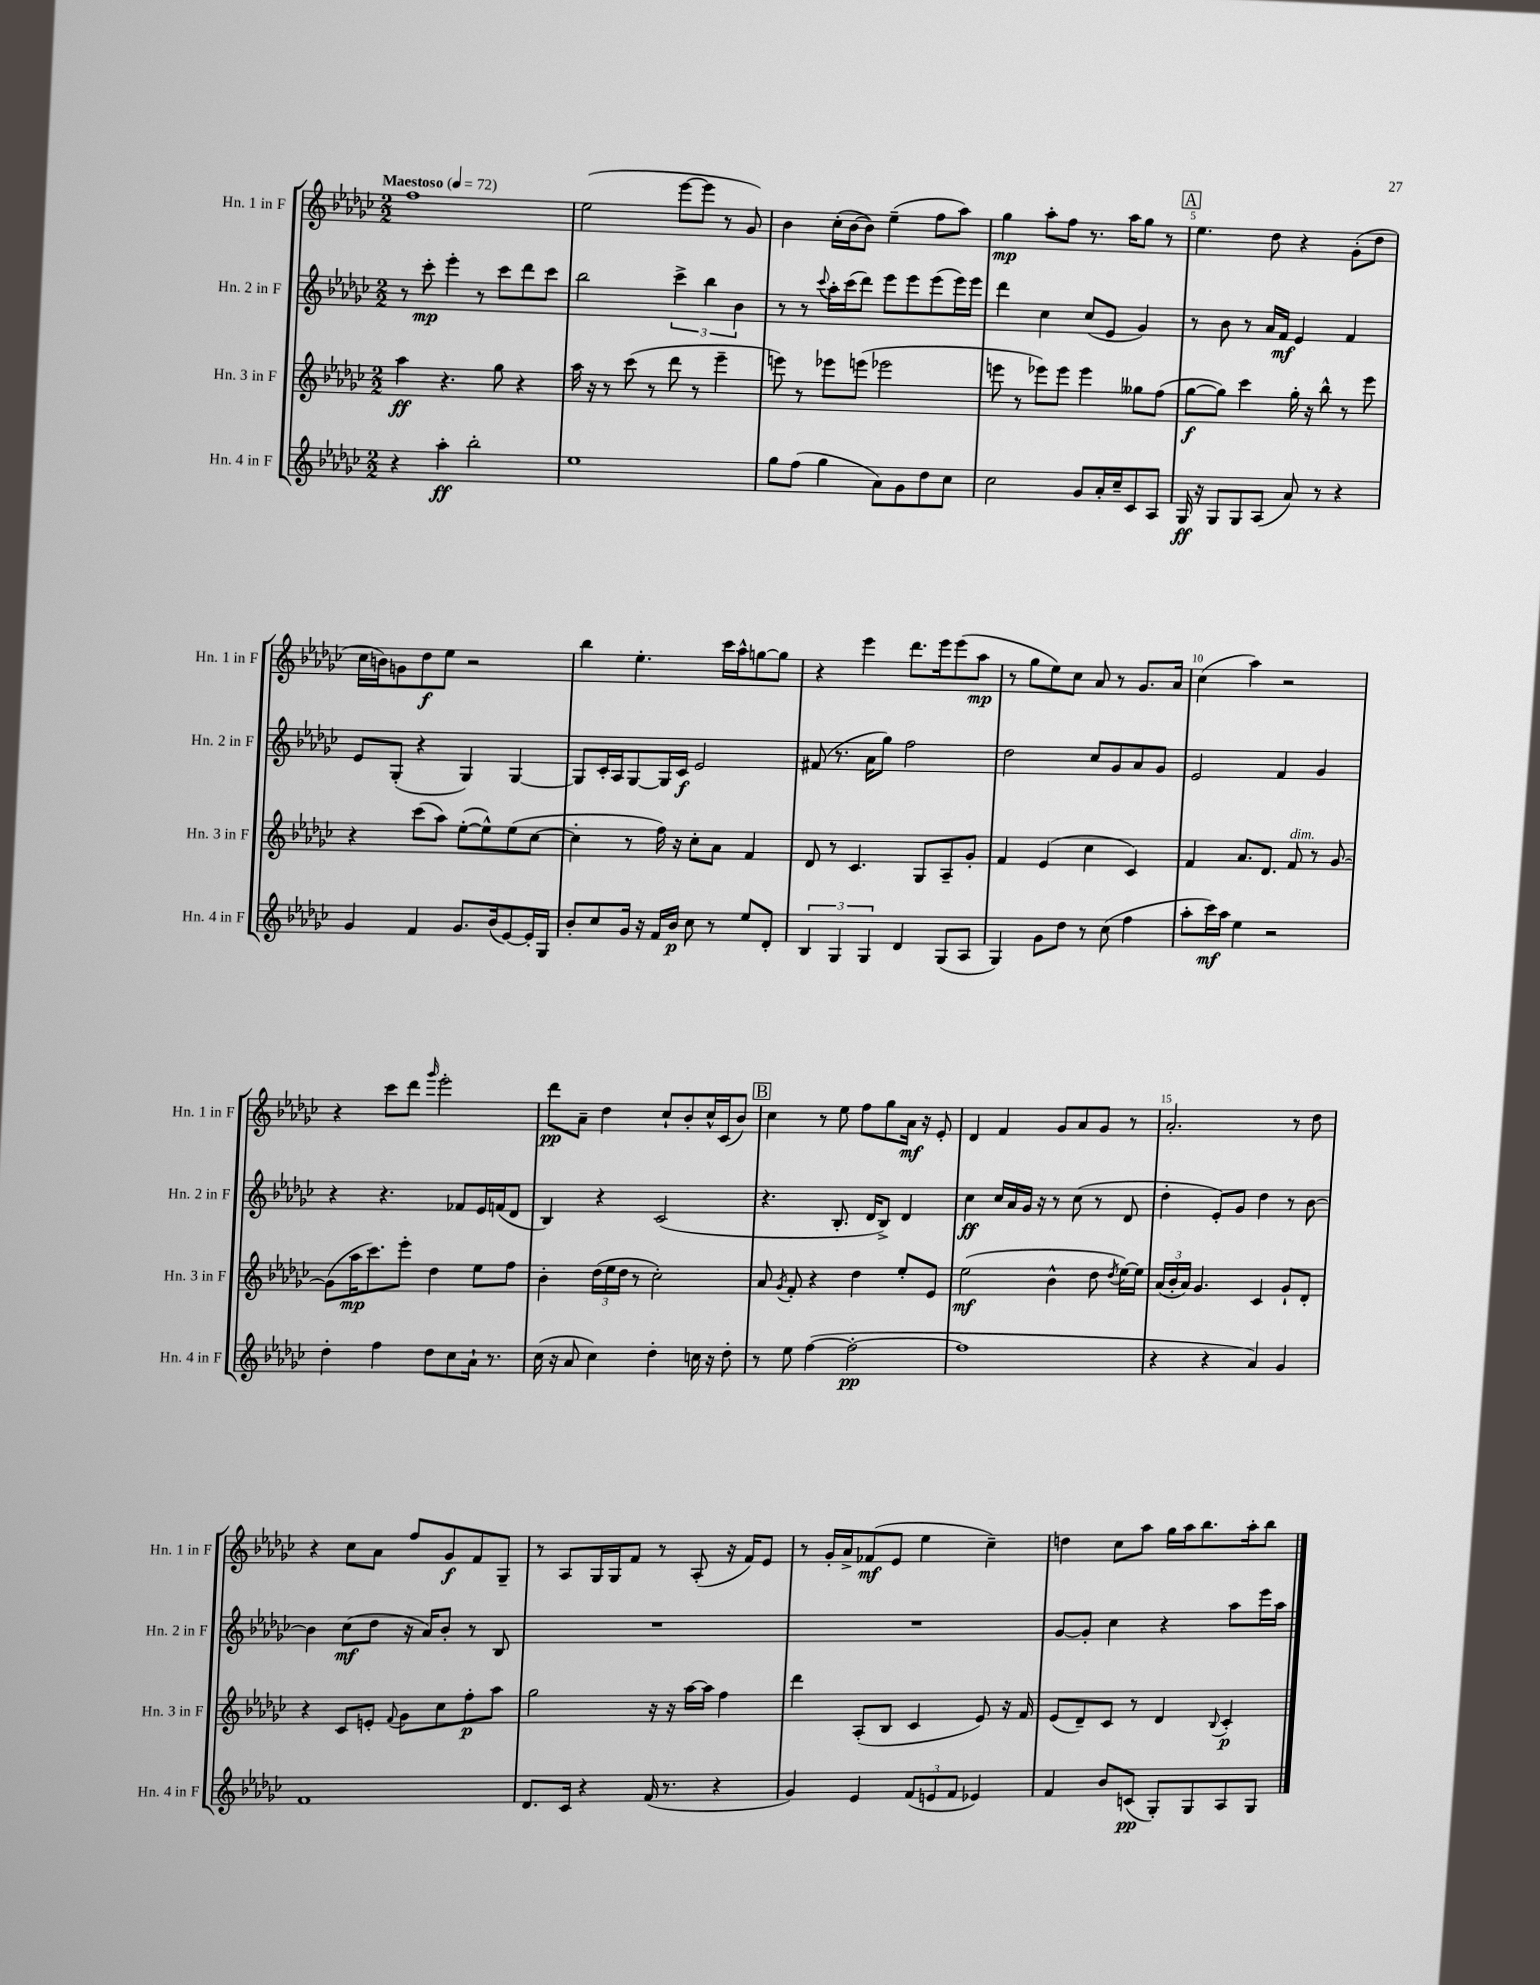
<<
\new StaffGroup <<
\new Staff = "s0" \with { instrumentName = "Hn. 1 in F" shortInstrumentName = "Hn. 1 in F" } {
    \clef treble \key ges \major \numericTimeSignature \time 2/2 \tempo "Maestoso" 4 = 72
    \autoBeamOff f''1 |
    ees''2( ees'''8[~ ees'''8] r8 ges'8) |
    bes'4 ces''16[-.( bes'16~ bes'8]) ees''4--( f''8[ aes''8]) |
    ges''4\mp aes''8[-. f''8] r8. aes''16[ ges''8] r8 |
    \mark \markup { \box "A" } ees''4. des''8 r4 ges'8[-.( des''8] |
    ces''16[ b'16) g'8 des''8\f ees''8] r2 |
    bes''4 ees''4.-. ces'''16[ aes''16-^ g''8~ g''8] |
    r4 ees'''4 des'''8.[ ees'''16 ees'''8( aes''8]\mp |
    r8 ges''8[ ees''8) ces''8] aes'8 r8 ges'8.[ aes'16] |
    ces''4( aes''4) r2 |
    r4 ces'''8[ des'''8] \grace { ges'''16 } ees'''2-. |
    des'''8[\pp aes'8]-- des''4 ces''8[-! bes'8-. ces''16-^ ces'16( bes'8]) |
    \mark \markup { \box "B" } ces''4 r8 ees''8 f''8[ ges''8 aes'16]\mf r16 ees'8-. |
    des'4 f'4 ges'8[ aes'8 ges'8] r8 |
    aes'2.-. r8 des''8 |
    r4 ces''8[ aes'8] f''8[ ges'8\f f'8 ges8]-- |
    r8 aes8[ ges16 ges16 f'8] r8 aes8-.( r16 f'16[) ees'8] |
    r8 ges'16[-. aes'16-> fes'8\mf( ees'8] ees''4 ces''4--) |
    d''4 ces''8[ aes''8] ges''16[ aes''16 bes''8. aes''16-. bes''8] \bar "|." |
}
\new Staff = "s1" \with { instrumentName = "Hn. 2 in F" shortInstrumentName = "Hn. 2 in F" } {
    \clef treble \key ges \major \numericTimeSignature \time 2/2
    \autoBeamOff r8 ces'''8-.\mp ees'''4-. r8 ces'''8[ des'''8 ces'''8] |
    bes''2 \tuplet 3/2 { ces'''4-> bes''4 bes'4 } |
    r8 r8 \appoggiatura { ces'''8 } aes''16[-. ces'''16( des'''8]) ees'''8[ ees'''8 ees'''8( ees'''16) ees'''16] |
    des'''4 ces''4 ces''8[( ees'8] ges'4) |
    \mark \markup { \box "A" } r8 bes'8 r8 aes'16[ f'16]\mf ees'4 f'4 |
    ees'8[ ges8]-.( r4 ges4) ges4~ |
    ges8[ ces'16-. aes16 ges8~ ges16 ces'16]\f ees'2 |
    fis'8( r8. aes'16[ ges''8]) f''2 |
    des''2 ces''8[ ges'8 aes'8 ges'8] |
    ees'2 f'4 ges'4 |
    r4 r4. fes'8[ ees'16 f'16( des'8] |
    bes4) r4 ces'2( |
    \mark \markup { \box "B" } r4. bes8.-. des'16[ bes8]->) des'4 |
    ces''4\ff ces''16[ aes'16 ges'16] r16 r8 ces''8( r8 des'8 |
    des''4-. ees'8[-.) ges'8] des''4 r8 bes'8~ |
    bes'4 ces''8[\mf( des''8] r16 aes'16[) bes'8]-. r8 bes8 |
    R1 |
    R1 |
    ges'8[~ ges'8]-. ces''4 r4 aes''8[ ees'''16 aes''16] \bar "|." |
}
\new Staff = "s2" \with { instrumentName = "Hn. 3 in F" shortInstrumentName = "Hn. 3 in F" } {
    \clef treble \key ges \major \numericTimeSignature \time 2/2
    \autoBeamOff aes''4\ff r4. ges''8 r4 |
    aes''16 r16 r8 ces'''8( r8 des'''8 r8 ees'''4-- |
    e'''8) r8 ees'''8[ e'''8]( ees'''2 |
    e'''8 r8 ees'''8[) ees'''8] ees'''4 geses''8[ f''8]( |
    \mark \markup { \box "A" } ges''8[~\f ges''8]) ces'''4 ges''16-. r16 bes''8-^ r8 ees'''8 |
    r4 ces'''8[( aes''8]) ees''8[~-.( ees''8-^) ees''8( ces''8]~ |
    ces''4-. r8 f''16) r16 ces''8[-. aes'8] f'4 |
    des'8 r8 ces'4. ges8[ aes8-- ges'8]-. |
    f'4 ees'4( ces''4 ces'4) |
    f'4 aes'8.[ des'8.] f'8^\markup { \italic "dim." } r8 ges'8~ |
    ges'8[( aes''16\mp ces'''8.) ees'''8]-. des''4 ees''8[ f''8] |
    bes'4-. \tuplet 3/2 { des''16[( ees''16 des''16] } r8 ces''2-.) |
    \mark \markup { \box "B" } aes'8 \acciaccatura { ges'8 } f'8-. r4 des''4 ees''8[-. ees'8] |
    ees''2\mf( bes'4-^ des''8 \acciaccatura { des''8 } ees''16[~) ees''16] |
    \tuplet 3/2 { aes'16[( bes'16-. aes'16]) } ges'4. ces'4 ges'8[-! des'8]-. |
    r4 ces'8[ e'8]-. \appoggiatura { f'8 } ges'8[ ces''8 f''8-.\p aes''8] |
    ges''2 r16 r16 aes''16[~ aes''16] f''4 |
    des'''4 aes8[-.( bes8] ces'4 ees'8) r16 f'16 |
    ees'8[( des'8--) ces'8] r8 des'4 \appoggiatura { bes8 } ces'4-.\p \bar "|." |
}
\new Staff = "s3" \with { instrumentName = "Hn. 4 in F" shortInstrumentName = "Hn. 4 in F" } {
    \clef treble \key ges \major \numericTimeSignature \time 2/2
    \autoBeamOff r4 aes''4-.\ff bes''2-. |
    ees''1 |
    ges''8[ f''8]( ges''4 aes'8[) ges'8 des''8 ces''8] |
    ces''2 ges'8[ aes'16-. ces''16-- ces'8 aes8] |
    \mark \markup { \box "A" } ges16\ff r16 ges8[ ges8 aes8]( aes'8) r8 r4 |
    ges'4 f'4 ges'8.[ bes'16( ees'8~) ees'16-. ges16] |
    bes'8[-. ces''8 ges'16] r16 f'16[ bes'16]\p ces''8 r8 ees''8[ des'8]-. |
    \tuplet 3/2 { bes4 ges4 ges4 } des'4 ges8[( aes8] |
    ges4) ges'8[ des''8] r8 ces''8( f''4 |
    aes''8[-. ces'''16\mf) aes''16] ees''4 r2 |
    des''4-. f''4 des''8[ ces''8 aes'16]-! r8. |
    ces''16( r16 aes'8 ces''4) des''4-. c''16 r16 des''8-. |
    \mark \markup { \box "B" } r8 ees''8 f''4~( f''2~-.\pp |
    f''1 |
    r4 r4 aes'4) ges'4 |
    f'1 |
    des'8.[ ces'16] r4 f'16( r8. r4 |
    ges'4) ees'4 \tuplet 3/2 { f'8[( e'8 f'8] } ees'4) |
    f'4 bes'8[ c'8]\pp( ges8[-.) ges8 aes8 ges8] \bar "|." |
}
>>
>>
\layout { \context { \Score \override BarNumber.break-visibility = ##(#f #t #t) barNumberVisibility = #(every-nth-bar-number-visible 5) } }
